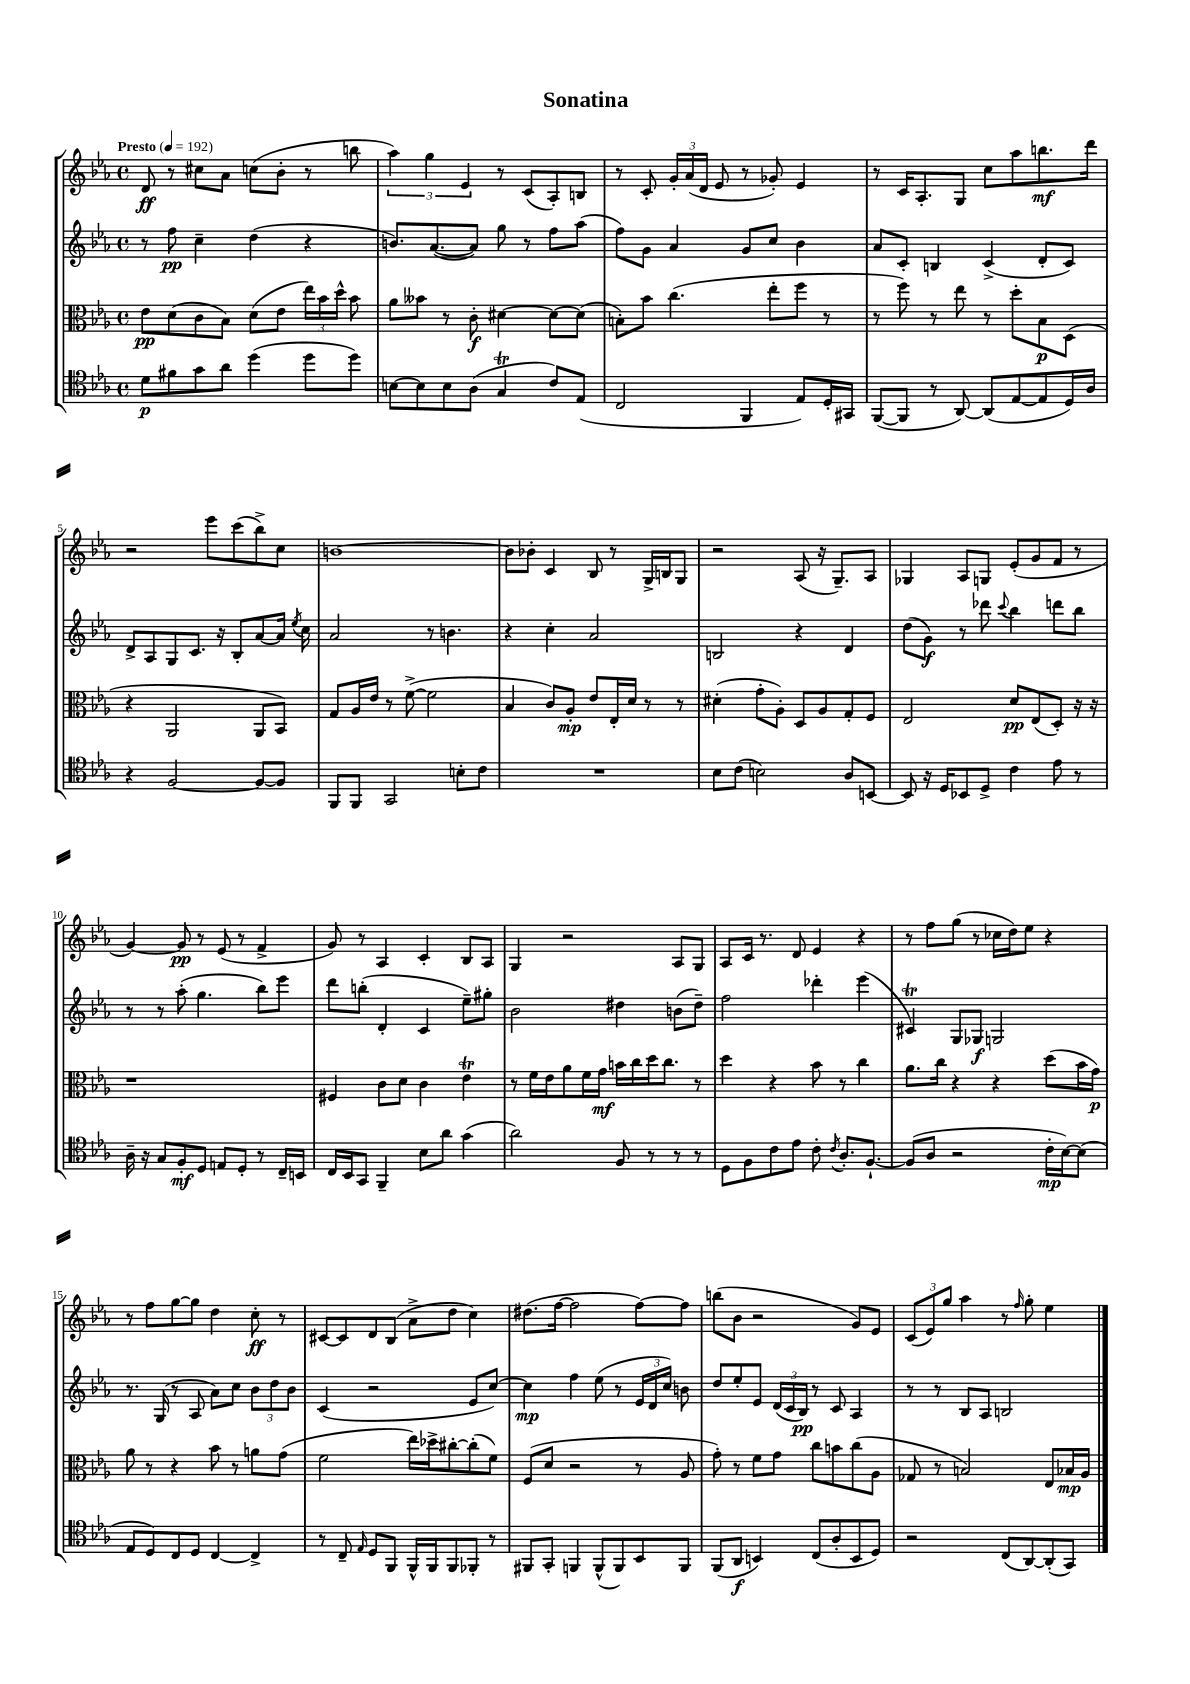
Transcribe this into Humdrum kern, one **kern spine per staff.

**kern	**dynam	**kern	**dynam	**kern	**dynam	**kern	**dynam
*part4	*part4	*part3	*part3	*part2	*part2	*part1	*part1
*staff4	*staff4	*staff3	*staff3	*staff2	*staff2	*staff1	*staff1
*clefC4	*	*clefC3	*	*clefG2	*	*clefG2	*
*k[b-e-a-]	*	*k[b-e-a-]	*	*k[b-e-a-]	*	*k[b-e-a-]	*
*M4/4	*	*M4/4	*	*M4/4	*	*M4/4	*
*met(c)	*	*met(c)	*	*met(c)	*	*met(c)	*
*MM192	*	*MM192	*	*MM192	*	*MM192	*
=1	=1	=1	=1	=1	=1	=1	=1
!	!	!	!	!	!	!LO:TX:a:B:t=Presto	!
8d\L	p	8e-\L	pp	8r	.	8d/	ff
8f#X\	.	(8d\	.	8ff\	pp	8r	.
8g\	.	8c\	.	4cc~\	.	8cc#X\L	.
8a-\J	.	8B-\J)	.	.	.	8a-\J	.
(4dd\	.	(8d\L	.	(4dd\	.	(8ccn\L	.
.	.	8e-\J	.	.	.	8b-'\J	.
8dd\L	.	24ee-\LL)	.	4r	.	8r	.
.	.	24b-\	.	.	.	.	.
.	.	24dd^^\JJ	.	.	.	.	.
8dd\J)	.	8b-\	.	.	.	8bbn\	.
=2	=2	=2	=2	=2	=2	=2	=2
[8Bn\L	.	8a-\L	.	8.bn/L)	.	6aa-\)	.
8B\]	.	8b--X\J	.	.	.	.	.
.	.	.	.	.	.	6gg\	.
.	.	.	.	([8.a-/	.	.	.
8B\	.	8r	.	.	.	.	.
.	.	.	.	.	.	6e-/	.
(8A-\J	.	8c'\	f	8a-/J])	.	.	.
4Gt/	.	[4d#X\	.	8gg\	.	8r	.
.	.	.	.	8r	.	(8c/L	.
8c/L)	.	8d#\L_	.	8ff\L	.	8A-'/)	.
(8E-/J	.	(8d#\J]	.	(8aa-\J	.	8Bn/J	.
=3	=3	=3	=3	=3	=3	=3	=3
2C/	.	8Bn'\L)	.	8ff\L)	.	8r	.
.	.	8b-\J	.	8g\J	.	8c'/	.
.	.	(4.cc\	.	4a-/	.	24g'/LL	.
.	.	.	.	.	.	(24a-/	.
.	.	.	.	.	.	24d/JJ	.
.	.	.	.	.	.	8e-/	.
4FF/	.	.	.	8g/L	.	8r	.
.	.	8ee-'\L	.	8cc/J	.	8g-X'/)	.
8E-/L)	.	8ff\J	.	4b-\	.	4e-/	.
16D'/L	.	8r	.	.	.	.	.
16GG#X/JJ	.	.	.	.	.	.	.
=4	=4	=4	=4	=4	=4	=4	=4
([8FF/L	.	8r	.	8a-/L	.	8r	.
8FF/J]	.	8ff\)	.	8c'/J	.	16c/KL	.
.	.	.	.	.	.	8.A-'/	.
8r	.	8r	.	4Bn/	.	.	.
[8AA-/)	.	8ee-\	.	.	.	8G/J	.
(8AA-/L]	.	8r	.	(4c^/	.	8cc\L	.
[8E-/	.	8dd'\L	.	.	.	8aa-\	.
8E-/]	.	8B-\	p	8d'/L	.	8.bbn\	mf
16D/L)	.	(8D\J	.	8c/J)	.	.	.
16A-/JJ	.	.	.	.	.	16ddd\Jk	.
!!LO:LB:g=z
=5	=5	=5	=5	=5	=5	=5	=5
4r	.	4r	.	8d^/L	.	2r	.
.	.	.	.	8A-/	.	.	.
[2F/	.	2AA-/	.	8G/	.	.	.
.	.	.	.	8.c/J	.	.	.
.	.	.	.	.	.	8eee-\L	.
.	.	.	.	16r	.	.	.
.	.	.	.	8B-'/L	.	(8ccc\	.
8F/L_	.	8AA-/L	.	[8a-/	.	8bb-^\)	.
8F/J]	.	8BB-/J)	.	16a-/Jk]	.	8cc\J	.
.	.	.	.	8qee-/	.	.	.
.	.	.	.	16cc\	.	.	.
=6	=6	=6	=6	=6	=6	=6	=6
8FF/L	.	8G/L	.	2a-/	.	[1bn	.
8FF/J	.	16A-/L	.	.	.	.	.
.	.	16e-/JJ	.	.	.	.	.
2GG/	.	8r	.	.	.	.	.
.	.	([8f^\	.	.	.	.	.
.	.	2f\]	.	8r	.	.	.
.	.	.	.	4.bn\	.	.	.
8Bn'\L	.	.	.	.	.	.	.
8c\J	.	.	.	.	.	.	.
=7	=7	=7	=7	=7	=7	=7	=7
1r	.	4B-/	.	4r	.	8b\L]	.
.	.	.	.	.	.	8b-X'\J	.
.	.	8c/L)	.	4cc'\	.	4c/	.
.	.	8A-'/J	mp	.	.	.	.
.	.	8e-/L	.	2a-/	.	8B-/	.
.	.	16E-'/L	.	.	.	8r	.
.	.	16d/JJ	.	.	.	.	.
.	.	8r	.	.	.	16G^/LL	.
.	.	.	.	.	.	16Bn/J	.
.	.	8r	.	.	.	8G/J	.
=8	=8	=8	=8	=8	=8	=8	=8
8B-\L	.	(4d#X'\	.	2Bn/	.	2r	.
(8c\J	.	.	.	.	.	.	.
2Bn\)	.	8g'\L	.	.	.	.	.
.	.	8A-'\J)	.	.	.	.	.
.	.	8D/L	.	4r	.	(8A-/	.
.	.	8A-/	.	.	.	16r	.
.	.	.	.	.	.	8.G~/L)	.
8A-/L	.	8G'/	.	4d/	.	.	.
[8BBn/J	.	8F/J	.	.	.	8A-/J	.
=9	=9	=9	=9	=9	=9	=9	=9
8BB/]	.	2E-/	.	(8dd\L	.	4G-X/	.
16r	.	.	.	8g\J)	f	.	.
16D/KL	.	.	.	.	.	.	.
8BB-X/	.	.	.	8r	.	8A-/L	.
8D^/J	.	.	.	8ddd-X\	.	8Gn/J	.
.	.	.	.	8qqccc/	.	.	.
4c\	.	8d/L	pp	4bb-\	.	(8e-'/L	.
.	.	(8E-/	.	.	.	8g/	.
8e-\	.	8D'/J)	.	8dddn\L	.	8f/J	.
8r	.	16r	.	8bb-\J	.	8r	.
.	.	16r	.	.	.	.	.
!!LO:LB:g=z
=10	=10	=10	=10	=10	=10	=10	=10
16A-~\	.	1r	.	8r	.	[4g/)	.
16r	.	.	.	.	.	.	.
8G/L	.	.	.	8r	.	.	.
8F'/	mf	.	.	(8aa-'\	.	8g/]	pp
8D/J	.	.	.	4.gg\	.	8r	.
8En/L	.	.	.	.	.	(8e-/	.
8D'/J	.	.	.	.	.	8r	.
8r	.	.	.	8bb-\L)	.	4f^/	.
16C~/LL	.	.	.	8eee-\J	.	.	.
16BBn/JJ	.	.	.	.	.	.	.
=11	=11	=11	=11	=11	=11	=11	=11
16C/LL	.	4F#X/	.	8ddd\L	.	8g/)	.
16BB-/J	.	.	.	.	.	.	.
8GG/J	.	.	.	(8bbn'\J	.	8r	.
4FF~/	.	8c\L	.	4d'/	.	4A-/	.
.	.	8d\J	.	.	.	.	.
8B-\L	.	4c\	.	4c/	.	4c'/	.
8a-\J	.	.	.	.	.	.	.
(4g\	.	4e-T\	.	8ee-~\L)	.	8B-/L	.
.	.	.	.	8gg#X'\J	.	8A-/J	.
=12	=12	=12	=12	=12	=12	=12	=12
2a-\)	.	8r	.	2b-\	.	4G/	.
.	.	16f\LL	.	.	.	.	.
.	.	16e-\J	.	.	.	.	.
.	.	8a-\	.	.	.	2r	.
.	.	16f\L	.	.	.	.	.
.	.	16g\JJ	mf	.	.	.	.
8F/	.	16bn\LL	.	4dd#X\	.	.	.
.	.	16cc\	.	.	.	.	.
8r	.	16dd\J	.	.	.	.	.
.	.	8.cc\J	.	.	.	.	.
8r	.	.	.	(8bn\L	.	8A-/L	.
8r	.	8r	.	8dd#~\J)	.	8G/J	.
=13	=13	=13	=13	=13	=13	=13	=13
8D\L	.	4dd\	.	2ff\	.	8A-/L	.
8F\	.	.	.	.	.	16c/Jk	.
.	.	.	.	.	.	8.r	.
8c\	.	4r	.	.	.	.	.
8e-\J	.	.	.	.	.	8d/	.
8c'\	.	8b-\	.	4ddd-X'\	.	4e-/	.
8qc/	.	.	.	.	.	.	.
8.A-'/L	.	8r	.	.	.	.	.
.	.	4cc\	.	(4eee-\	.	4r	.
[8.F`/J	.	.	.	.	.	.	.
=14	=14	=14	=14	=14	=14	=14	=14
(8F/L]	.	8.a-\L	.	4c#Xt/)	.	8r	.
8A-/J	.	.	.	.	.	8ff\L	.
.	.	16cc\Jk	.	.	.	.	.
2r	.	4r	.	8G/L	.	(8gg\J	.
.	.	.	.	8G-X/J	f	8r	.
.	.	4r	.	2Gn/	.	16cc-X\LL	.
.	.	.	.	.	.	16dd\J)	.
.	.	.	.	.	.	8ee-\J	.
16c'\LL	mp	(8dd\L	.	.	.	4r	.
[16B-\J)	.	.	.	.	.	.	.
(8B-\J]	.	16b-\L	.	.	.	.	.
.	.	16g\JJ)	p	.	.	.	.
!!LO:LB:g=z
=15	=15	=15	=15	=15	=15	=15	=15
8E-/L	.	8a-\	.	8.r	.	8r	.
8D/)	.	8r	.	.	.	8ff\L	.
.	.	.	.	(16G/	.	.	.
8C/	.	4r	.	8r	.	[8gg\	.
8D/J	.	.	.	8A-/	.	8gg\J]	.
[4C/	.	8b-\	.	8a-\L)	.	4dd\	.
.	.	8r	.	8cc\J	.	.	.
4C^/]	.	8an\L	.	12b-\L	.	8cc'\	ff
.	.	.	.	12dd\	.	.	.
.	.	(8g\J	.	.	.	8r	.
.	.	.	.	12b-\J	.	.	.
=16	=16	=16	=16	=16	=16	=16	=16
8r	.	2f\	.	(4c/	.	[8c#X/L	.
8C~/	.	.	.	.	.	8c#/]	.
16qqE-/	.	.	.	.	.	.	.
8D/L	.	.	.	2r	.	8d/	.
8FF/J	.	.	.	.	.	(8B-/J	.
16FF^^/LL	.	16ee-\LL)	.	.	.	8a-^\L	.
16FF/J	.	16dd-X^\J	.	.	.	.	.
8FF/	.	[8cc#X'\	.	.	.	8dd\J	.
8FF-X'/J	.	(8cc#'\]	.	8e-/L	.	4cc\)	.
8r	.	8f\J)	.	[8cc/J)	.	.	.
=17	=17	=17	=17	=17	=17	=17	=17
8FF#X/L	.	(8F/L	.	4cc\]	mp	(8.dd#X\L	.
8GG'/J	.	8d/J	.	.	.	.	.
.	.	.	.	.	.	[16ff\Jk	.
4FFn/	.	2r	.	4ff\	.	2ff\]	.
(8FF^^/L	.	.	.	(8ee-\	.	.	.
8FF/)	.	.	.	8r	.	.	.
8BB-/	.	8r	.	24e-/LL	.	[8ff\L)	.
.	.	.	.	24d/	.	.	.
.	.	.	.	24cc/JJ)	.	.	.
8FF/J	.	8A-/	.	8bn\	.	8ff\J]	.
=18	=18	=18	=18	=18	=18	=18	=18
(8FF/L	.	8g'\)	.	8dd/L	.	(8bbn\L	.
8AA-/J	f	8r	.	8ee-'/	.	8b-\J	.
4BBn/)	.	8f\L	.	8e-/J	.	2r	.
.	.	8g\J	.	(24d/LL	.	.	.
.	.	.	.	24c/	.	.	.
.	.	.	.	24B-/JJ)	pp	.	.
(8C/L	.	8cc\L	.	8r	.	.	.
8A-'/	.	8bn\	.	8c/	.	.	.
8BB/	.	(8cc\	.	4A-/	.	8g/L)	.
8D/J)	.	8A-\J	.	.	.	8e-/J	.
=19	=19	=19	=19	=19	=19	=19	=19
2r	.	8G-X/	.	8r	.	(12c/L	.
.	.	.	.	.	.	12e-/)	.
.	.	8r	.	8r	.	.	.
.	.	.	.	.	.	12gg/J	.
.	.	2Bn/)	.	8B-/L	.	4aa-\	.
.	.	.	.	8A-/J	.	.	.
(8C/L	.	.	.	2Bn/	.	8r	.
.	.	.	.	.	.	16qqff/	.
[8AA-/)	.	.	.	.	.	8gg'\	.
(8AA-'/]	.	8E-/L	.	.	.	4ee-\	.
8GG/J)	.	16B-X/L	mp	.	.	.	.
.	.	16A-/JJ	.	.	.	.	.
==	==	==	==	==	==	==	==
*-	*-	*-	*-	*-	*-	*-	*-
